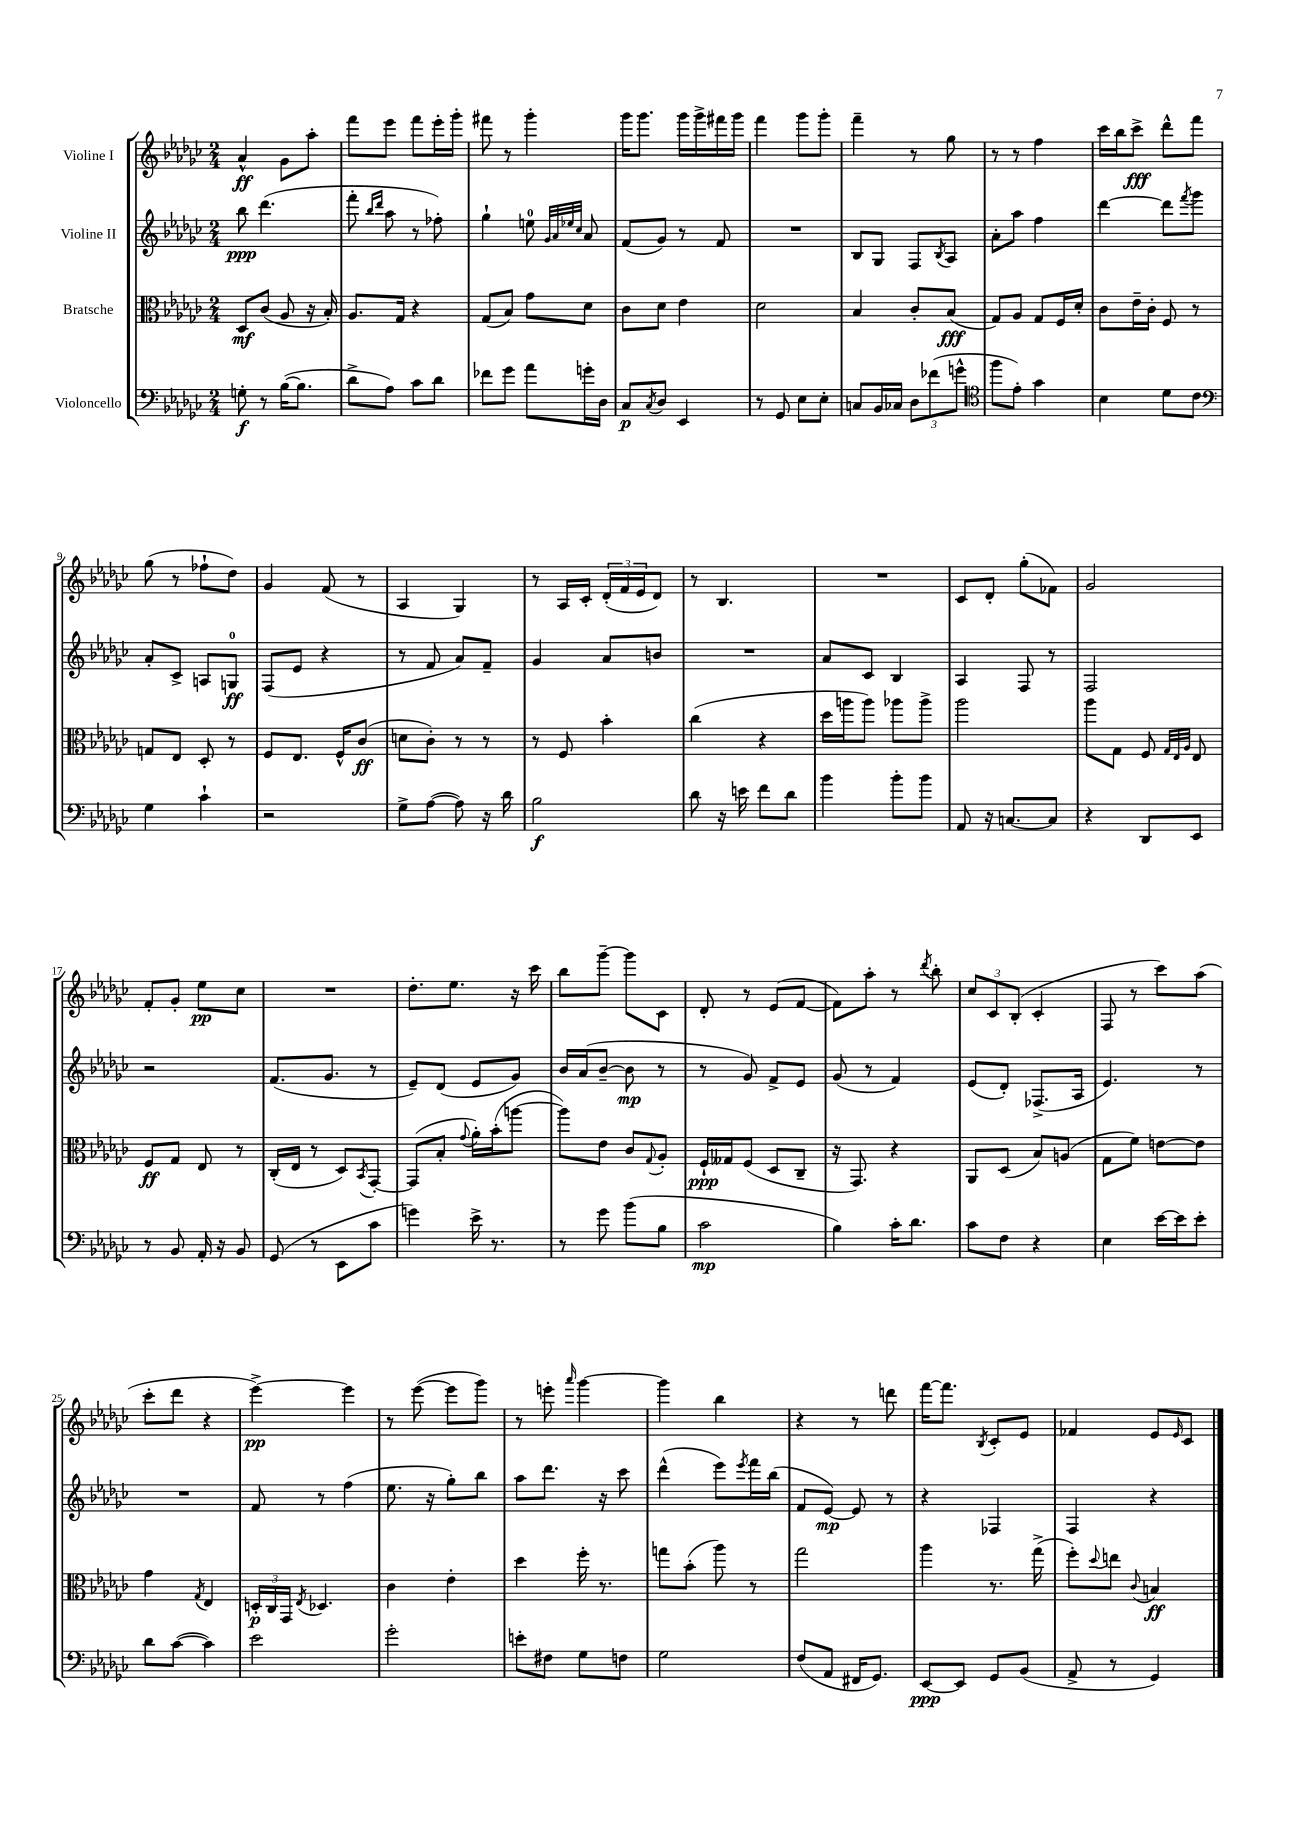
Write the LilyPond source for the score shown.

<<
\new StaffGroup <<
\new Staff = "s0" \with { instrumentName = "Violine I" } {
    \clef treble \key ges \major \numericTimeSignature \time 2/4
    aes'4-^\ff ges'8 aes''8-. |
    f'''8 ees'''8 f'''8 ees'''16-. ges'''16-. |
    fis'''8 r8 ges'''4-. |
    ges'''16 ges'''8. ges'''16 ges'''16-> fis'''16 ges'''16 |
    f'''4 ges'''8 ges'''8-. |
    f'''4-- r8 ges''8 |
    r8 r8 f''4 |
    ces'''16 bes''16 ces'''8->\fff des'''8-^ f'''8 |
    ges''8( r8 fes''8-! des''8) |
    ges'4 f'8( r8 |
    aes4 ges4) |
    r8 aes16 ces'16-. \tuplet 3/2 { des'16-.( f'16 ees'16 } des'8) |
    r8 bes4. |
    R2 |
    ces'8 des'8-. ges''8-.( fes'8) |
    ges'2 |
    f'8-. ges'8-. ees''8\pp ces''8 |
    R2 |
    des''8.-. ees''8. r16 ces'''16 |
    bes''8 ges'''8~-- ges'''8 ces'8 |
    des'8-. r8 ees'8( f'8~ |
    f'8) aes''8-. r8 \acciaccatura { des'''8 } bes''8-. |
    \tuplet 3/2 { ces''8 ces'8 bes8-.( } ces'4-. |
    f8 r8 ces'''8) aes''8( |
    ces'''8-. des'''8 r4 |
    ees'''4~->\pp) ees'''4 |
    r8 ees'''8~( ees'''8 ges'''8) |
    r8 e'''8-. \grace { aes'''16 } ges'''4~ |
    ges'''4 bes''4 |
    r4 r8 d'''8 |
    f'''16~ f'''8. \acciaccatura { bes8 } ces'8-. ees'8 |
    fes'4 ees'8 \grace { ees'16 } ces'8 \bar "|." |
}
\new Staff = "s1" \with { instrumentName = "Violine II" } {
    \clef treble \key ges \major \numericTimeSignature \time 2/4
    bes''8\ppp des'''4.( |
    f'''8-. \grace { bes''16 des'''16 } aes''8 r8 fes''8-.) |
    ges''4-! e''8-0 \grace { ges'32 aes'32 ees''32 ces''32 } aes'8 |
    f'8( ges'8) r8 f'8 |
    R2 |
    bes8 ges8 f8 \acciaccatura { bes8 } aes8 |
    aes'8-. aes''8 f''4 |
    des'''4~ des'''8 \acciaccatura { f'''8 } ges'''8 |
    aes'8-. ces'8-> a8 g8-0\ff |
    f8( ees'8 r4 |
    r8 f'8 aes'8) f'8-- |
    ges'4 aes'8 b'8 |
    R2 |
    aes'8 ces'8 bes4 |
    aes4 f8 r8 |
    f2 |
    r2 |
    f'8.( ges'8. r8 |
    ees'8--) des'8( ees'8 ges'8) |
    bes'16 aes'16( bes'8~-- bes'8\mp r8 |
    r8 ges'8) f'8-> ees'8 |
    ges'8( r8 f'4) |
    ees'8( des'8-.) fes8.->( aes16 |
    ees'4.) r8 |
    R2 |
    f'8 r8 f''4( |
    ees''8. r16 ges''8-.) bes''8 |
    aes''8 des'''8. r16 ces'''8 |
    des'''4-^( ees'''8) \acciaccatura { ees'''8 } f'''16 bes''16( |
    f'8 ees'8~\mp) ees'8 r8 |
    r4 fes4 |
    f4 r4 \bar "|." |
}
\new Staff = "s2" \with { instrumentName = "Bratsche" } {
    \clef alto \key ges \major \numericTimeSignature \time 2/4
    des8\mf ces'8( aes8 r16 bes16-.) |
    aes8. ges16 r4 |
    ges8( bes8) ges'8 des'8 |
    ces'8 des'8 ees'4 |
    des'2 |
    bes4 ces'8-. bes8\fff( |
    ges8) aes8 ges8 f16 des'16-. |
    ces'8 ees'16-- ces'16-. f8 r8 |
    g8 ees8 des8-. r8 |
    f8 ees8. f16-^ ces'8\ff( |
    d'8 ces'8-.) r8 r8 |
    r8 f8 bes'4-. |
    ces''4( r4 |
    des''16 a''16 a''8) aes''8 aes''8-> |
    aes''2 |
    aes''8 ges8 f8 \grace { ges32 ees32 aes32 } ees8 |
    f8\ff ges8 ees8 r8 |
    ces16-.( ees16 r8 des8) \acciaccatura { bes,8 } ges,8~-. |
    ges,8( bes8-. \appoggiatura { ges'8 } aes'16-.) bes'16-.( a''8~ |
    a''8) ees'8 ces'8 \appoggiatura { ges8 } aes8-. |
    f16-!\ppp geses16 f8( des8 ces8-- |
    r16 ges,8.) r4 |
    aes,8 des8( bes8) a8( |
    ges8 f'8) e'8~ e'8 |
    ges'4 \acciaccatura { ges8 } ees4 |
    \tuplet 3/2 { d16-.\p ces16 ges,16 } \acciaccatura { ees8 } des4. |
    ces'4 ees'4-. |
    des''4 f''16-. r8. |
    g''8 bes'8-.( aes''8) r8 |
    ges''2 |
    aes''4 r8. ges''16->( |
    f''8-.) \appoggiatura { des''8 } e''8 \appoggiatura { ces'8 } b4\ff \bar "|." |
}
\new Staff = "s3" \with { instrumentName = "Violoncello" } {
    \clef bass \key ges \major \numericTimeSignature \time 2/4
    g8-.\f r8 bes16~( bes8. |
    des'8-> aes8) ces'8 des'8 |
    fes'8 ges'8 aes'8 g'16-. des16 |
    ces8\p \acciaccatura { ces8 } des8 ees,4 |
    r8 ges,8 ees8 ees8-. |
    c8 bes,16 ces16 \tuplet 3/2 { des8 fes'8( g'8-^ } |
    \clef tenor f''8 ees'8-.) ges'4 |
    bes4 des'8 ces'8 |
    \clef bass ges4 ces'4-! |
    r2 |
    ges8-> aes8~( aes8) r16 des'16 |
    bes2\f |
    des'8 r16 e'16 f'8 des'8 |
    bes'4 bes'8-. bes'8 |
    aes,8 r16 c8.~ c8 |
    r4 des,8 ees,8 |
    r8 bes,8 aes,16-. r16 bes,8 |
    ges,8( r8 ees,8 ces'8 |
    g'4) ees'16-> r8. |
    r8 ges'8 bes'8( bes8 |
    ces'2\mp |
    bes4) ces'16-. des'8. |
    ces'8 f8 r4 |
    ees4 ees'16~ ees'16 ees'8-. |
    des'8 ces'8~( ces'4) |
    ees'2 |
    ges'2-. |
    e'8-. fis8 ges8 f8 |
    ges2 |
    f8( aes,8 fis,16 ges,8.) |
    ees,8~\ppp ees,8 ges,8 bes,8( |
    aes,8-> r8 ges,4) \bar "|." |
}
>>
>>
